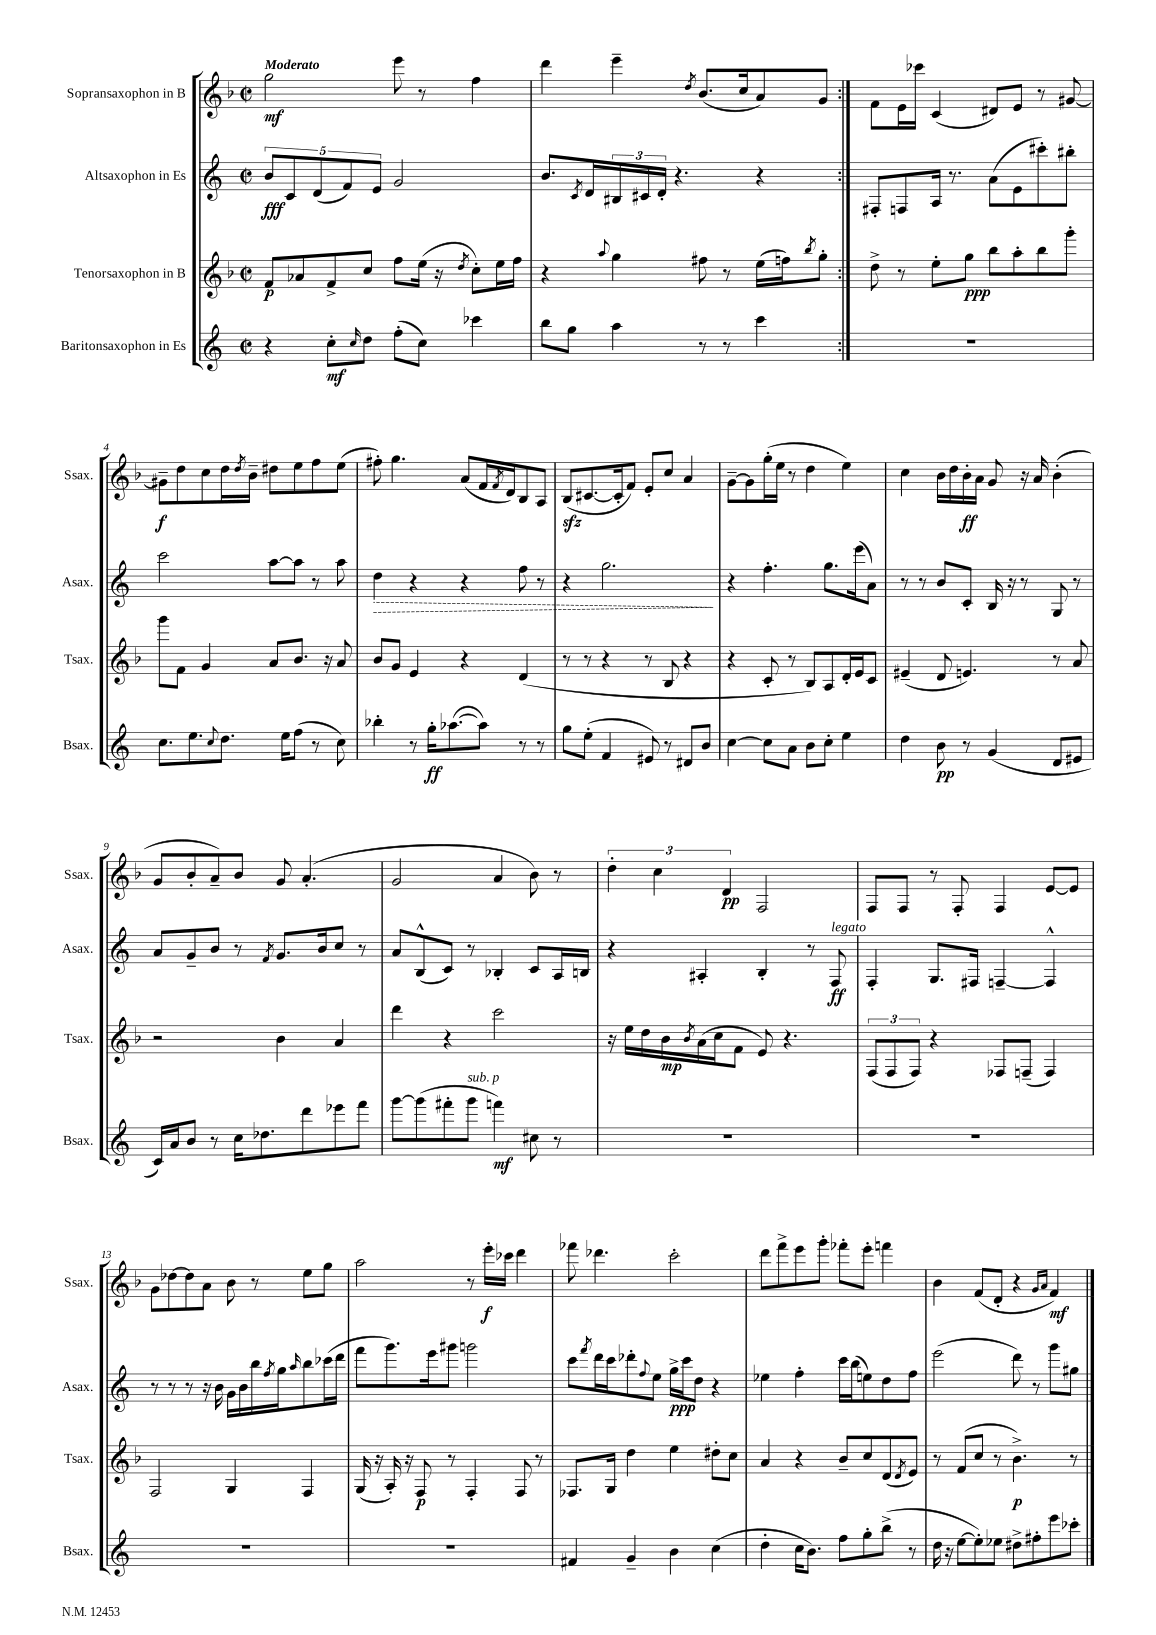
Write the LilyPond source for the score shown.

<<
\new StaffGroup <<
\new Staff = "s0" \with { instrumentName = "Sopransaxophon in B" shortInstrumentName = "Ssax." } {
    \clef treble \key f \major \defaultTimeSignature \time 2/2 \tempo "Moderato"
    \repeat volta 2 { g''2\mf e'''8 r8 f''4 |
    d'''4 e'''4-- \acciaccatura { d''8 } bes'8.( c''16 a'8) g'8 | }
    f'8 e'16 ces'''16 c'4( dis'8) e'8 r8 gis'8~ |
    gis'8--\f d''8 c''8 d''16 \acciaccatura { d''8 } bes'16-- dis''8 e''8 f''8 e''8( |
    fis''8-.) g''4. a'8( f'16 \acciaccatura { f'8 } d'16) bes8 a8 |
    bes8\sfz( cis'8.~ cis'16-. f'8) e'8-. c''8 a'4 |
    g'8~-- g'8 g''16-.( e''16 r8 d''4 e''4) |
    c''4 bes'16 d''16 bes'16-.\ff a'16 g'8 r16 a'16 bes'4-.( |
    g'8 bes'8-. a'8--) bes'8 g'8 a'4.-.( |
    g'2 a'4 bes'8) r8 |
    \tuplet 3/2 { d''4-. c''4 d'4\pp } f2 |
    f8 f8 r8 f8-. f4 e'8~ e'8 |
    g'8 des''8~ des''8 a'8 bes'8 r8 e''8 g''8 |
    a''2 r8 e'''16-.\f ces'''16 d'''4 |
    fes'''8 des'''4. c'''2-. |
    d'''8 f'''8-> e'''8 g'''8-. fes'''8-. e'''8-. f'''4 |
    bes'4 f'8( d'8-. r4 \grace { g'16 a'16 } f'4\mf) \bar "|." |
}
\new Staff = "s1" \with { instrumentName = "Altsaxophon in Es" shortInstrumentName = "Asax." } {
    \clef treble \key c \major \defaultTimeSignature \time 2/2
    \repeat volta 2 { \tuplet 5/4 { b'8\fff c'8 d'8( f'8) e'8 } g'2 |
    b'8. \acciaccatura { c'8 } d'16 \tuplet 3/2 { bis16 cis'16 d'16-. } r4. r4 | }
    fis8-. f8 a16 r8. a'8( e'8 cis'''8-.) bis''8-. |
    c'''2 a''8~ a''8 r8 a''8 |
    \once \override Hairpin.style = #'dashed-line d''4\> r4 r4 f''8 r8 |
    r4 g''2.\! |
    r4 f''4.-. g''8. e'''16( a'8) |
    r8 r8 b'8 c'8-. b16 r16 r8 g8 r8 |
    a'8 g'8-- b'8 r8 \acciaccatura { f'8 } g'8. b'16 c''8 r8 |
    a'8 b8-^( c'8) r8 bes4-. c'8 a16 b16 |
    r4 ais4-. b4-. r8 f8\ff^\markup { \italic "legato" } |
    f4-. g8. fis16 f4~-- f4-^ |
    r8 r8 r8 r16 b'16 g'16 b'16 b''16 \acciaccatura { f''8 } g''16 \grace { a''16 } b''8 ces'''16( d'''16 |
    f'''8 g'''8.) e'''16 gis'''8 g'''2 |
    c'''8 \acciaccatura { f'''8 } d'''16 c'''16 des'''8-. \appoggiatura { f''8 } e''8 g''16->\ppp c'''16 d''8 r4 |
    ees''4 f''4-. c'''16 b''16( e''8) d''8 f''8 |
    e'''2( d'''8) r8 g'''8 gis''8 \bar "|." |
}
\new Staff = "s2" \with { instrumentName = "Tenorsaxophon in B" shortInstrumentName = "Tsax." } {
    \clef treble \key f \major \defaultTimeSignature \time 2/2
    \repeat volta 2 { f'8\p aes'8 f'8-> c''8 f''8 e''16( r16 \acciaccatura { d''8 } c''8-.) e''16 f''16 |
    r4 \appoggiatura { a''8 } g''4 fis''8 r8 e''16( f''16) \acciaccatura { bes''8 } g''8-. | }
    d''8-> r8 e''8-. g''8\ppp bes''8 a''8-. bes''8 g'''8-. |
    g'''8 f'8 g'4 a'8 bes'8. r16 a'8 |
    bes'8 g'8 e'4 r4 d'4( |
    r8 r8 r4 r8 bes8 r4 |
    r4 c'8-. r8 bes8) a8 d'16-. e'16 c'8 |
    eis'4--( d'8 e'4.) r8 a'8 |
    r2 bes'4 a'4 |
    d'''4 r4 c'''2 |
    r16 e''16 d''16 bes'16\mp \acciaccatura { bes'8 } a'16( c''16 f'8 e'8) r4. |
    \tuplet 3/2 { f8( f8 f8) } r4 fes8 f8--( f4) |
    f2 g4 f4 |
    g16( r16 a16-.) r16 f8\p r8 f4-. f8 r8 |
    fes8. g16 d''4 e''4 dis''8-. c''8 |
    a'4 r4 bes'8-- c''8 d'8( \acciaccatura { d'8 } e'8) |
    r8 f'8( c''8 r8 bes'4.->\p) r8 \bar "|." |
}
\new Staff = "s3" \with { instrumentName = "Baritonsaxophon in Es" shortInstrumentName = "Bsax." } {
    \clef treble \key c \major \defaultTimeSignature \time 2/2
    \repeat volta 2 { r4 c''8-.\mf \grace { c''16 } d''8 f''8-.( c''8) ces'''4 |
    b''8 g''8 a''4 r8 r8 c'''4 | }
    R1 |
    c''8. e''8. \appoggiatura { c''8 } d''8. e''16 f''8( r8 c''8) |
    bes''4-. r8 g''16-.\ff aes''8.~( aes''8) r8 r8 |
    g''8 e''8-.( f'4 eis'8) r8 dis'8 b'8 |
    c''4~ c''8 a'8 b'8 c''8-. e''4 |
    d''4 b'8\pp r8 g'4( d'8 eis'8 |
    c'16) a'16 b'8 r8 c''16 des''8. d'''8 ees'''8 f'''8 |
    g'''8~ g'''8( fis'''8-. g'''8^\markup { \italic "sub. p" } f'''4\mf) cis''8 r8 |
    R1 |
    R1 |
    R1 |
    R1 |
    fis'4 g'4-- b'4 c''4( |
    d''4-. c''16 b'8.) f''8 g''8-. b''8->( r8 |
    d''16 r16 e''8~ e''8-.) ees''8 dis''8-> fis''8-. e'''8 ces'''8-. \bar "|." |
}
>>
>>
